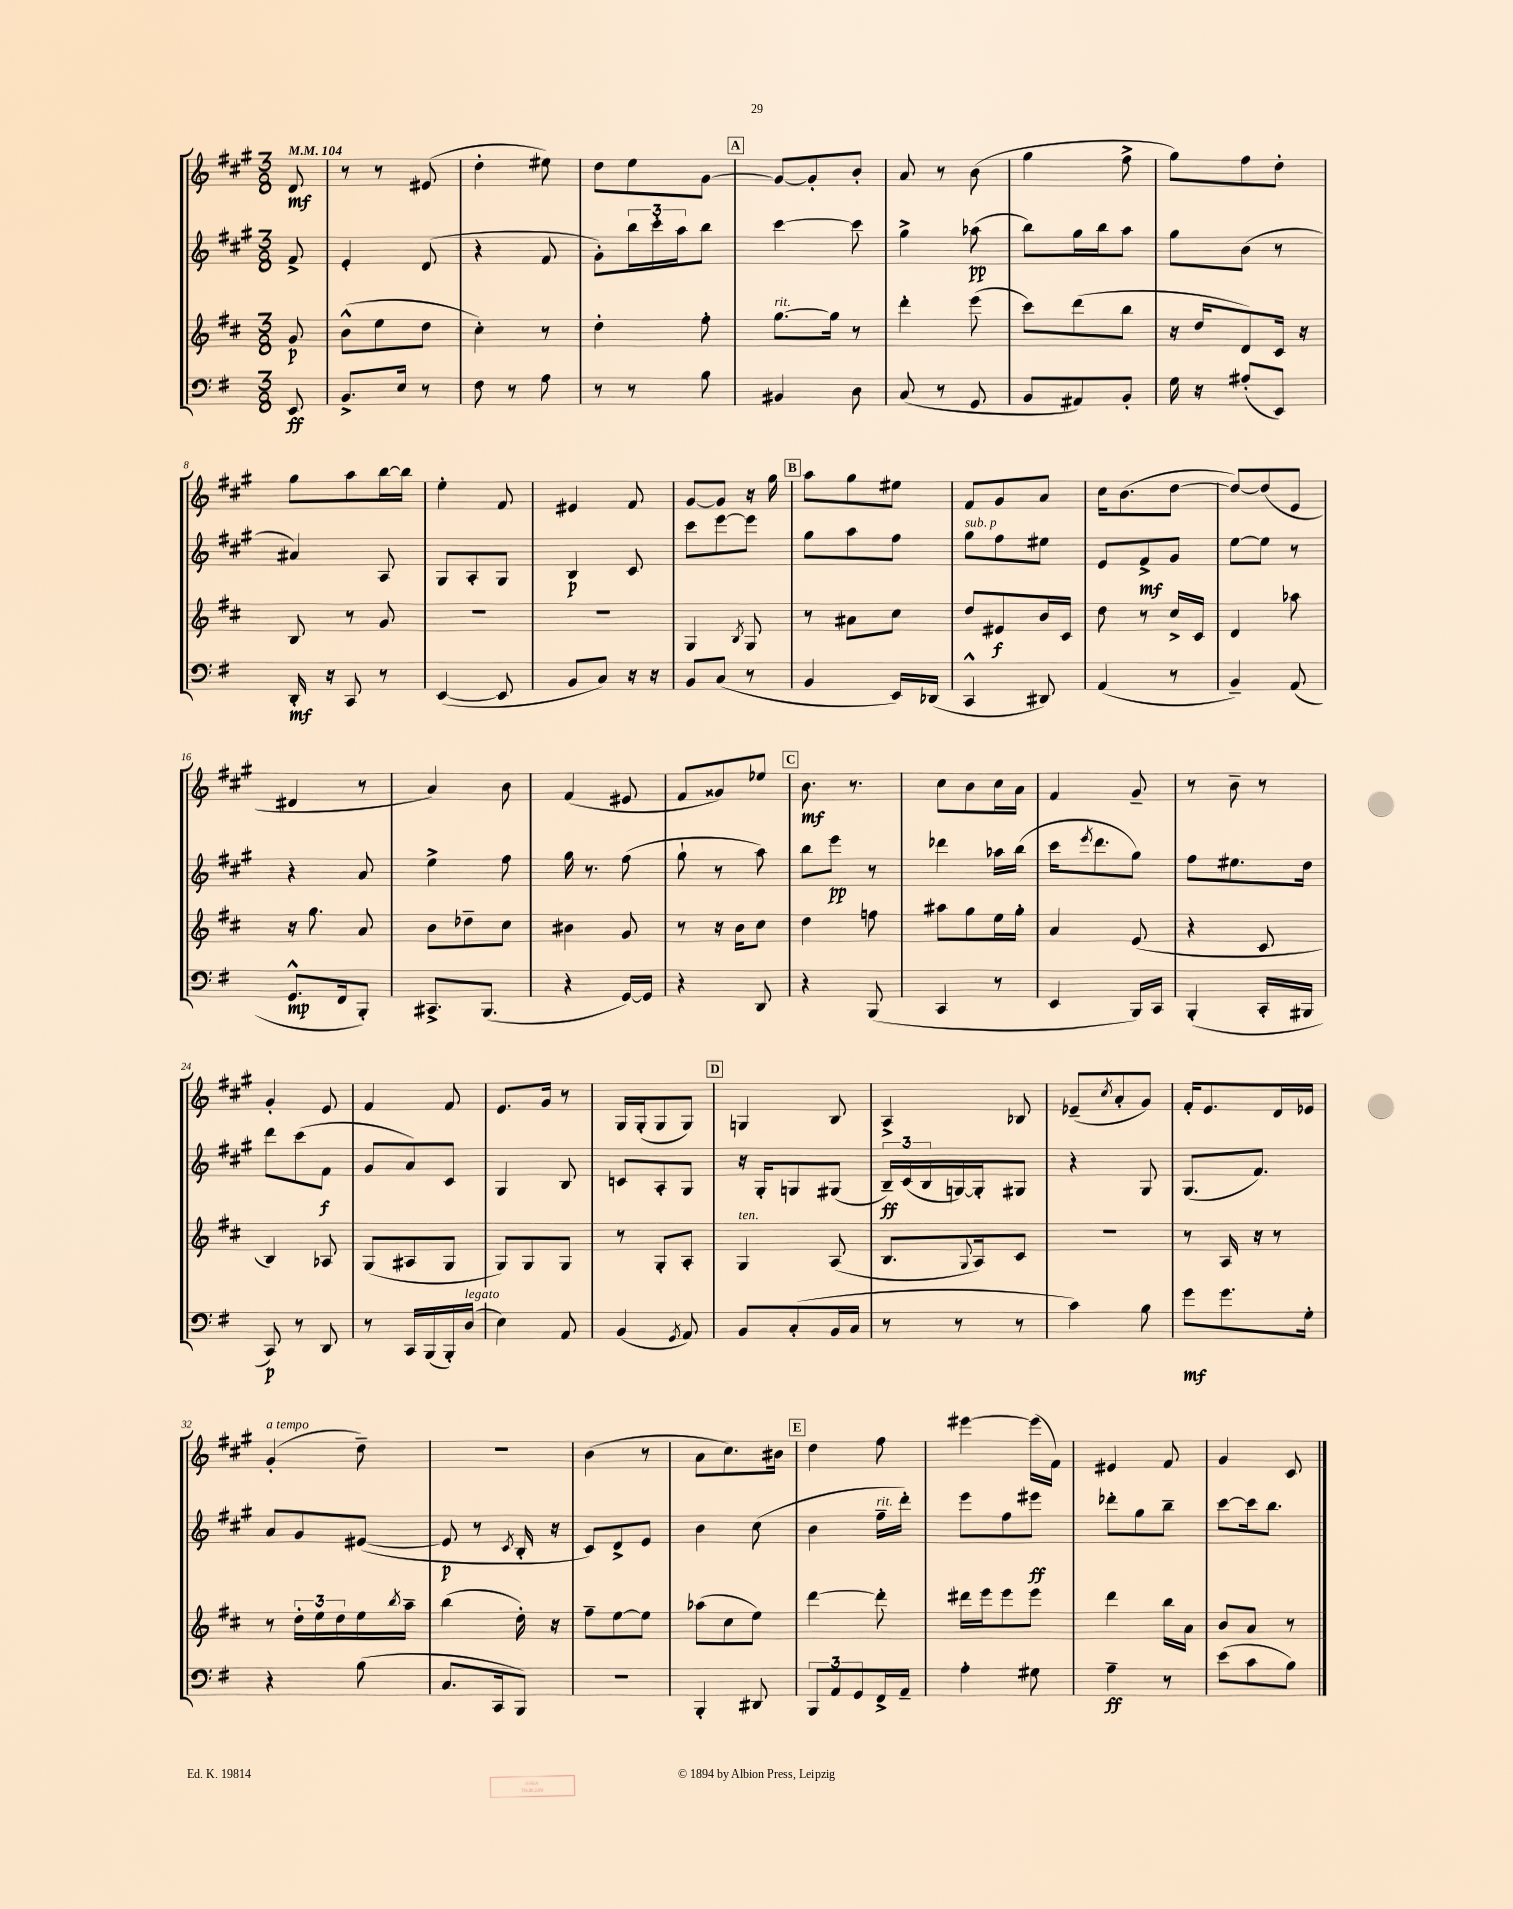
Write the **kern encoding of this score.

**kern	**kern	**kern	**kern
*staff4	*staff3	*staff2	*staff1
*clefF4	*clefG2	*clefG2	*clefG2
*k[f#]	*k[f#c#]	*k[f#c#g#]	*k[f#c#g#]
*M3/8	*M3/8	*M3/8	*M3/8
*MM104	*MM104	*MM104	*MM104
8EE	8g	8f#^	8d
=	=	=	=
8.BB^	(8b^^	4e'	8r
.	8ee	.	8r
16E	.	.	.
8r	8dd	(8d	(8e#
=	=	=	=
8F#	4cc#')	4r	4dd'
8r	.	.	.
8A	8r	8f#	8ee#)
=	=	=	=
8r	4dd'	8g#')	8dd
8r	.	24bb	8ee
.	.	24ccc#'	.
.	.	24aa	.
8B	8ff#'	8bb	[8g#
=	=	=	=
4BB#	[8.gg	[4ccc#	8g#_
.	.	.	8g#']
.	16gg]	.	.
8D	8r	8ccc#]	8b'
=	=	=	=
(8C	4ddd'	4gg#^	8a
8r	.	.	8r
8GG	(8eee	(8aa-	(8b
=	=	=	=
8BB	8ccc#)	8bb)	4gg#
8AA#)	(8ddd	16gg#	.
.	.	16bb	.
8BB'	8bb	8aa	8ff#^
=	=	=	=
16G	16r	8gg#	8gg#)
16r	16dd	.	.
(8A#'	8d)	(8b	8ff#
8EE)	16c#	8r	8dd'
.	16r	.	.
=	=	=	=
16DD'	8B	4a#)	8gg#
16r	.	.	.
8CC	8r	.	8aa
8r	8g	8A	[16bb
.	.	.	16bb]
=	=	=	=
([4EE	4.r	8G#	4ee'
.	.	8A'	.
8EE]	.	8G#	8f#
=	=	=	=
8BB	4.r	4B	4e#
8C)	.	.	.
16r	.	8c#	8f#
16r	.	.	.
=	=	=	=
8BB	4G	8ccc#	[8g#
(8C	.	[8eee	8g#]
.	8qB	.	.
8r	8G	8eee]	16r
.	.	.	16gg#
=	=	=	=
4BB	8r	8gg#	8aa
.	8a#	8aa	8gg#
16EE)	8cc#	8ff#	8ee#
(16DD-	.	.	.
=	=	=	=
4CC^^	8dd	8gg#	8f#
.	8e#	8ff#	8g#
8DD#)	16b	8ee#	8a
.	16c#	.	.
=	=	=	=
(4AA	8dd	8e	16cc#
.	.	.	(8.b
.	8r	8f#^	.
8r	16cc#^	8g#	[8dd
.	16c#	.	.
=	=	=	=
4BB~)	4d	[8ee	8dd_)
.	.	8ee]	(8dd]
(8AA	8aa-	8r	8e
=	=	=	=
8.GG^^	16r	4r	4d#
.	8.gg	.	.
16FF#	.	.	.
8BBB')	8a	8a	8r
=	=	=	=
8.CC#^	8b	4ee^	4a)
.	8dd-~	.	.
(8.BBB	.	.	.
.	8cc#	8ff#	8b
=	=	=	=
4r	4b#	16gg#	(4f#
.	.	8.r	.
[16GG)	8g	(8ff#	8e#
16GG]	.	.	.
=	=	=	=
4r	8r	8gg#`	8f#
.	16r	8r	8g##)
.	16b	.	.
8DD	8cc#	8aa)	8ee-
=	=	=	=
4r	4dd	8bb	8.b
.	.	8eee	.
.	.	.	8.r
(8BBB	8ff	8r	.
=	=	=	=
4CC	8aa#	4ddd-	8cc#
.	8gg	.	8b
8r	16ee	16aa-	16cc#
.	16gg'	(16bb	16a
=	=	=	=
4EE	4a	16ccc#	4f#
.	.	8qeee	.
.	.	8.ddd	.
16BBB)	(8e	8gg#)	8g#~
16CC	.	.	.
=	=	=	=
(4BBB'	4r	8ff#	8r
.	.	8.ee#	8b~
16CC'	8c#	.	8r
16BBB#	.	16dd	.
=	=	=	=
8CC)	4B)	8ddd	4g#'
8r	.	(8ccc#	.
8DD	8A-	8f#	8e
=	=	=	=
8r	(8G	8g#	4f#
16CC	8A#	8a)	.
(16BBB	.	.	.
16BBB')	8G	8c#	8f#
(16D	.	.	.
=	=	=	=
4E)	8G)	4G#	8.e
.	8G	.	.
.	.	.	16g#
8AA	8G	8B	8r
=	=	=	=
(4BB	8r	8c	16G#
.	.	.	(16G#'
.	8G'	8A'	8G#
8qGG	.	.	.
8AA)	8A'	8G#	8G#)
=	=	=	=
8BB	4G	16r	4G
.	.	16G#'	.
(8C'	.	8G	.
16BB	(8A	(8G#	8B
16C	.	.	.
=	=	=	=
8r	8.B	24B~)	4A^
.	.	(24c#	.
.	.	24B	.
8r	.	[16G)	.
.	8qqG	.	.
.	16A)	16G']	.
8r	8c#	8G#	8B-
=	=	=	=
4c)	4.r	4r	(8e-~
.	.	.	8qcc#
.	.	.	8a'
8B	.	8G#	8g#)
=	=	=	=
8g	8r	(8.G#	16f#'
.	.	.	8.e
8.g	16A	.	.
.	16r	8.f#)	.
.	8r	.	16d
16G'	.	.	16e-
=	=	=	=
4r	8r	8a	(4g#'
.	24dd'	8g#	.
.	24ee	.	.
.	24dd	.	.
(8B	16ee	([8e#	8dd~)
.	8qbb	.	.
.	16aa~	.	.
=	=	=	=
8.C	(4bb	8e#]	4.r
.	.	8r	.
16CC	.	.	.
.	.	8qc#	.
8BBB)	16dd')	16B'	.
.	16r	16r	.
=	=	=	=
4.r	8ff#~	8c#)	(4b
.	[8ee	8d^	.
.	8ee]	8e	8r
=	=	=	=
4BBB'	(8aa-	4b	8a
.	8cc#	.	8.cc#)
8DD#	8ee)	(8cc#	.
.	.	.	16b#
=	=	=	=
12BBB	[4ddd	4b	4dd
12AA	.	.	.
12GG	.	.	.
16FF#^	8ddd']	16ff#~	8ff#
16AA~	.	16ddd')	.
=	=	=	=
4A'	16ddd#	8eee	[4eee#
.	16eee	.	.
.	8eee	8ff#	.
8G#	8eee	8eee#	(16eee#]
.	.	.	16f#)
=	=	=	=
4A~	4ddd	8ddd-'	4e#
.	.	8gg#	.
8r	16bb	8bb~	8f#
.	16a	.	.
=	=	=	=
(8e	8b	[8ccc#	4g#
8c	8a	16ccc#]	.
.	.	8.bb	.
8B)	8r	.	8c#
==	==	==	==
*-	*-	*-	*-
